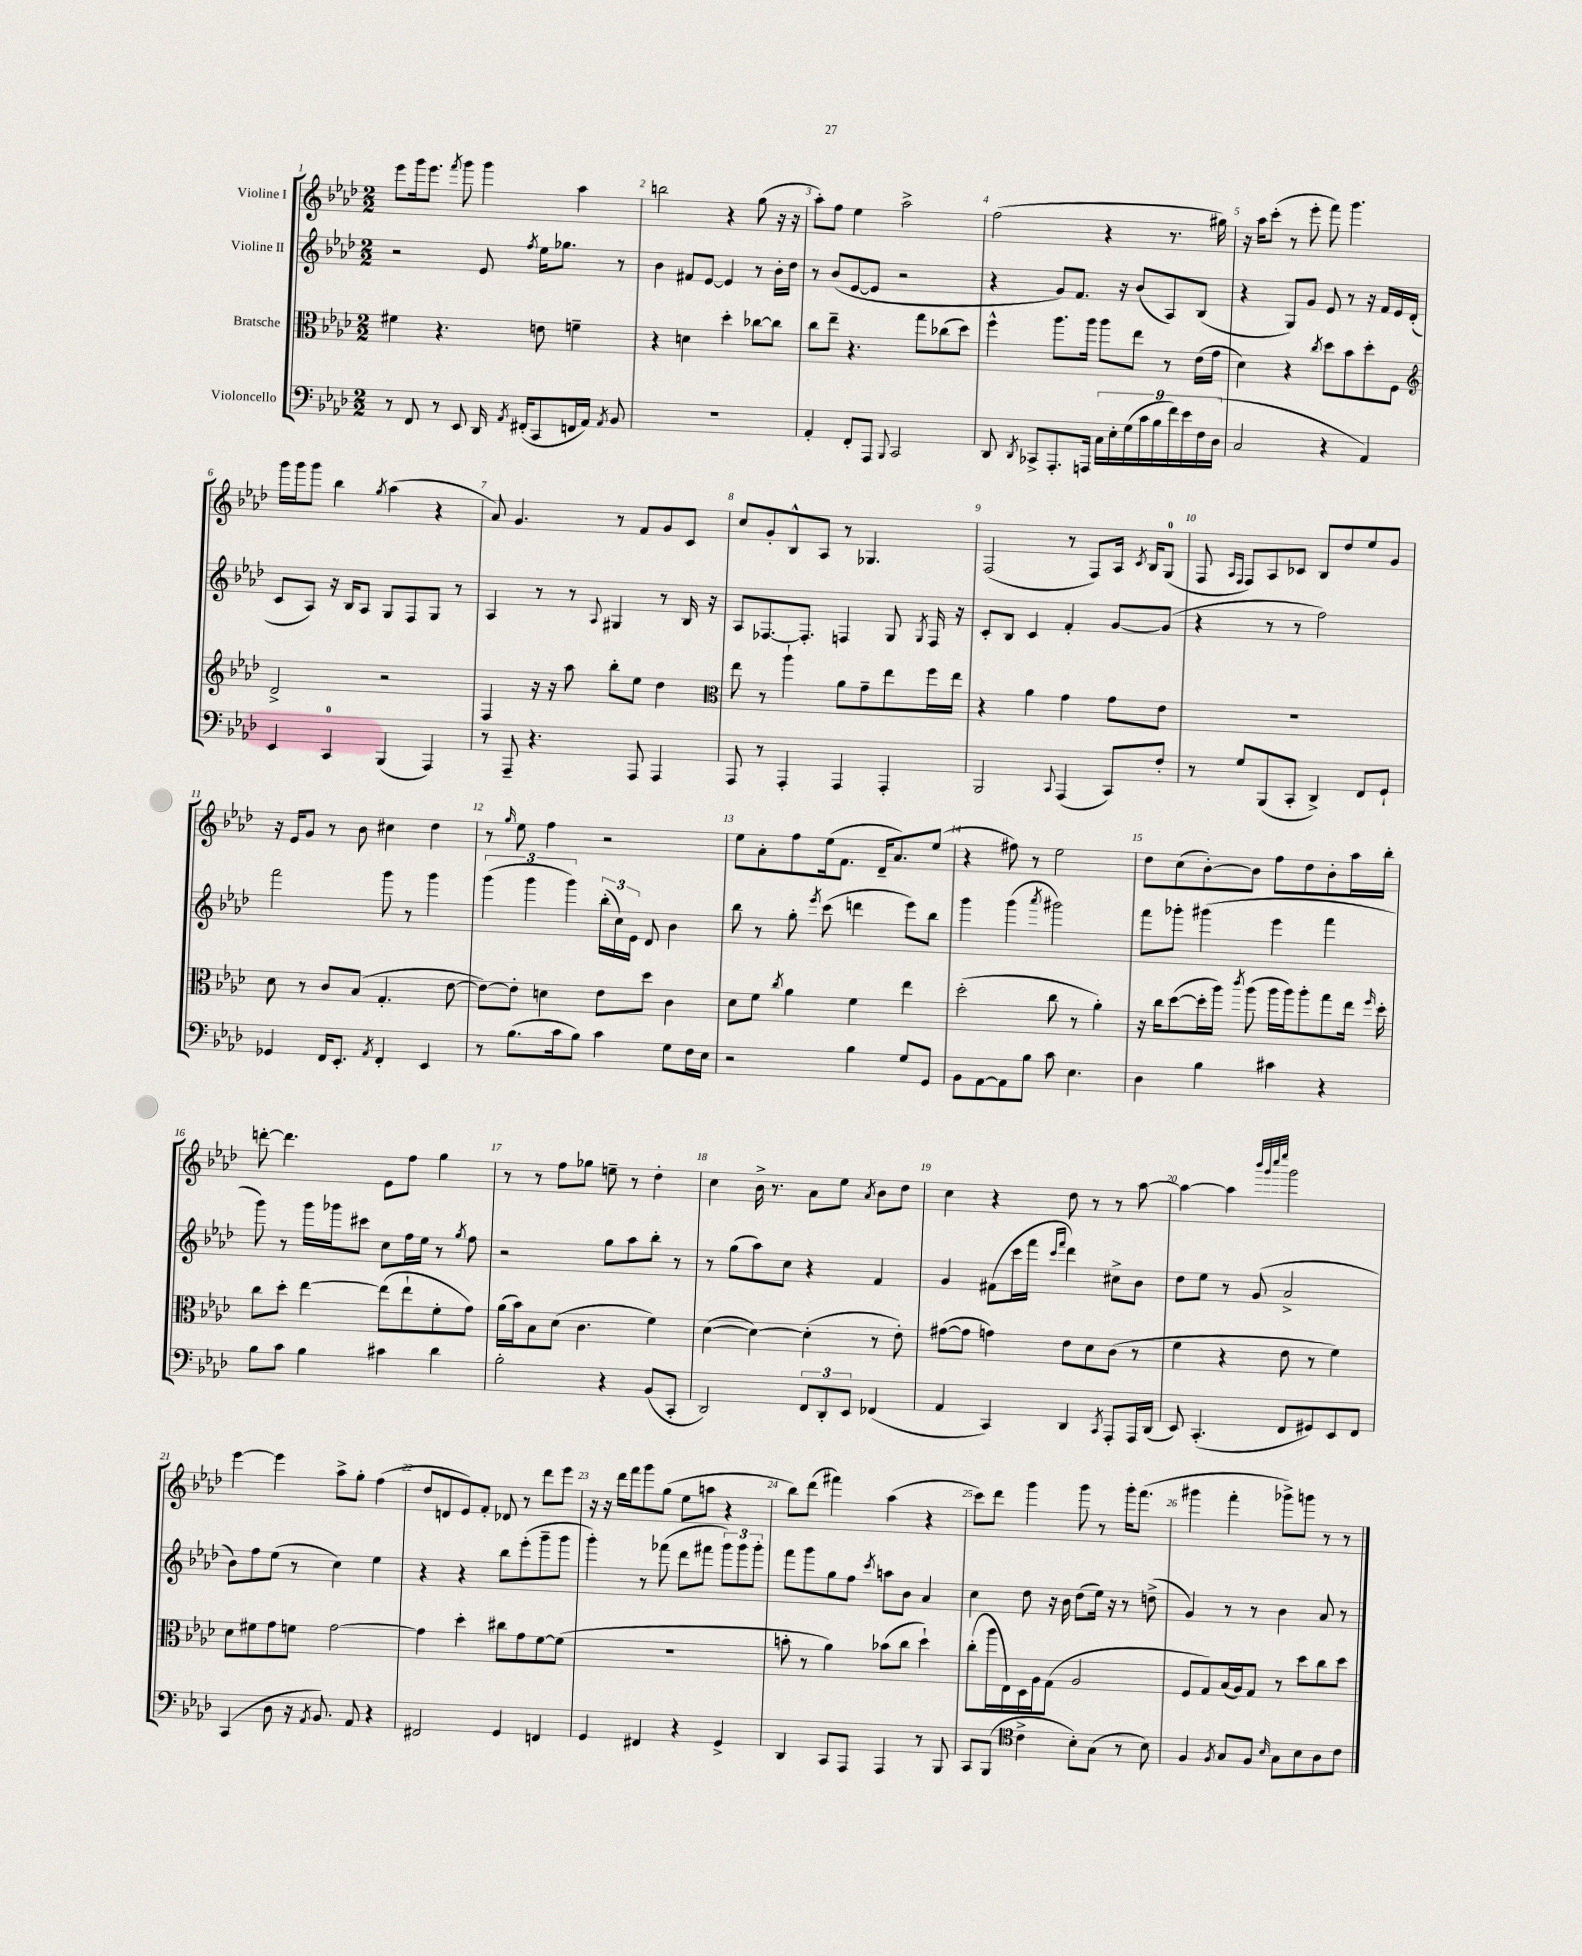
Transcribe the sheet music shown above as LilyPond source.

<<
\new StaffGroup <<
\new Staff = "s0" \with { instrumentName = "Violine I" } {
    \clef treble \key aes \major \numericTimeSignature \time 2/2
    \autoBeamOff ees'''8[ g'''16 ees'''8.] \acciaccatura { f'''8 } g'''8 g'''4 aes''4 |
    b''2 r4 g''8( r16 r16 |
    aes''8[-.) f''8] ees''4 aes''2-> |
    f''2( r4 r8. gis''16) |
    r16 aes''16[ c'''8]-.( r8 ees'''8-. f'''8) g'''4. |
    g'''16[ g'''16 g'''8] bes''4 \acciaccatura { g''8 } aes''4( r4 |
    aes'8) g'4. r8 f'8[ g'8 c'8] |
    c''8[ g'8-. bes8-^ aes8] r8 ges4. |
    f2( r8 f8[) aes16] \acciaccatura { c'8 } bes16[ g8]-0( |
    f8 \grace { aes16[ f16] } f8[) aes8 ces'8] bes8[ des''8 ees''8 g'8] |
    r16 ees'16[ g'8] r8 bes'8 cis''4 des''4 |
    r8 \grace { g''16 } ees''8 f''4 r2 |
    ees''8[ aes'8-. f''8 ees''16( f'8.] des'16[-- aes'8.) ees''8]( |
    r4 fis''8) r8 ees''2 |
    des''8[ c''8( bes'8~-.) bes'8] f''8[ des''8 bes'8-. aes''16 bes''16]-. |
    d'''8~-. d'''4. ees'8[ f''8] g''4 |
    r8 r8 f''8[ ges''8] e''8-- r8 des''4-. |
    c''4 bes'16-> r8. aes'8[ ees''8] \acciaccatura { aes'8 } bes'8[ des''8] |
    c''4 r4 des''8 r8 r8 aes''8~ |
    aes''4~ aes''4 \grace { bes'''32[ g'''32 c''''32 ees''''32] } g'''2 |
    ees'''4~ ees'''4 aes''8[-> g''8]-. f''4( |
    des''8[ d'8 ees'8) f'8]-. des'8 r8 des'''8[ ees'''8] |
    r16 r16 des'''16[ f'''16 g'''8 g''8]( ees''8[ a''8] r4 |
    bes''8[) des'''8]( fis'''4) aes''4( r4 |
    c'''8[) des'''8] g'''4 g'''8 r8 g'''16[-. f'''8.]( |
    gis'''4 f'''4-. ges'''8[->) g'''8] r8 r8 \bar "|." |
}
\new Staff = "s1" \with { instrumentName = "Violine II" } {
    \clef treble \key aes \major \numericTimeSignature \time 2/2
    \autoBeamOff r2 ees'8 \acciaccatura { f''8 } ees''16[ ges''8.] r8 |
    bes'4 fis'8[ ees'8]~ ees'4 r8 bes'16[-. des''16] |
    r8 bes'8[( ees'8~ ees'8] r2 |
    r4 g'8[) f'8.] r16 bes'8[( aes8) bes8]( |
    r4 g8[) g'8] ees'8 r8 r16 f'16[ ees'16 des'16]-.( |
    c'8[ aes8]) r16 bes16[ aes8] g8[ f8 g8] r8 |
    aes4 r8 r8 \appoggiatura { aes8 } gis4 r8 bes16 r16 |
    aes8[ fes8.~ fes8.]-. f4 g8 \acciaccatura { g8 } f16 r16 |
    c'8[-. bes8] c'4 f'4-. g'8[~ g'8]( |
    r4 r8 r8 f''2) |
    f'''2 g'''8 r8 g'''4 |
    \tuplet 3/2 { g'''4( g'''4 g'''4) } \tuplet 3/2 { bes''16[-.( c''16) ees'16] } des'8 bes'4 |
    bes''8 r8 g''8-. \acciaccatura { ees'''8 } c'''8( d'''4 ees'''8[) bes''8] |
    g'''4 g'''4( \acciaccatura { aes'''8 } gis'''2) |
    f'''8[ ges'''8]-. gis'''4( ees'''4 f'''4 |
    g'''8) r8 g'''16[ ges'''16 cis'''8] c''8[ f''16 ees''16] r8 \acciaccatura { g''8 } f''8 |
    r2 g''8[ aes''8 bes''8]-. r8 |
    r8 g''8[( aes''8) c''8] r4 f'4 |
    g'4 fis'8[( c'''16 f'''16] \grace { c'''16[ f'''16] } des'''4) cis''8[-> bes'8] |
    des''8[ ees''8] r8 g'8( aes'2-> |
    bes'8[) f''8 ees''8]( r8 c''4) ees''4 |
    r4 r4 bes''8[ ees'''8-.( g'''8-- g'''8] |
    g'''4-.) r8 fes'''8( des'''8[ fis'''8] \tuplet 3/2 { g'''8[) g'''8 g'''8]-. } |
    f'''8[ g'''8 g''8 f''8] \acciaccatura { c'''8 } a''8[ bes'8] aes'4 |
    c''4 des''8 r16 bes'16 des''8[( ees''16]) r16 r8 d''8->( |
    g'4) r8 r8 bes'4 aes'8 r8 \bar "|." |
}
\new Staff = "s2" \with { instrumentName = "Bratsche" } {
    \clef alto \key aes \major \numericTimeSignature \time 2/2
    \autoBeamOff fis'4 r4. e'8 f'4-- |
    r4 d'4 des''4-. ces''8[~ ces''8] |
    c''8[ ees''8]-- r4. g''8[ ces''8( des''8]) |
    f''4-^ aes''8.[ aes''16] aes''8[ ees''8] r8 ees'16[( g'16] |
    des'4) r4 \acciaccatura { c''8 } des''8[ bes'8 des''8-. f8] |
    \clef treble des'2-> r2 |
    f4 r16 r16 aes''8 bes''8[-. ees''8] des''4 |
    \clef alto ees''8 r8 aes''4-! aes'8[ g'8-- ees''8 f''16 ees''16] |
    r4 aes'4 g'4 g'8[ ees'8] |
    R1 |
    des'8 r8 c'8[ bes8]( g4.-. ees'8~ |
    ees'8[~) ees'8]-. d'4 ees'8[ des''8] c'4 |
    des'8[ f'8] \acciaccatura { c''8 } aes'4 f'4 ees''4 |
    des''2-.( c''8 r8 aes'4-.) |
    r16 c''16[ des''8~( des''16-. aes''16]) \acciaccatura { c'''8 } aes''8( aes''16[ aes''16) aes''8-. g''8 ees''16] \grace { f''16 } des''16-. |
    c''8[ des''8]-. ees''4~ ees''8[( ees''8-! f'8-. g'8]) |
    aes'16[( bes'16) bes8 des'8]( c'4. f'4) |
    des'4~( des'4~) des'4-.( r8 ees'8-.) |
    gis'8[~( gis'8] g'4) ees'8[ des'8 c'8]( r8 |
    f'4 r4 ees'8 r8 f'4) |
    des'8[ fis'8 g'8 f'8] g'2~ |
    g'4 des''4-. cis''8[ g'8 f'8~ f'8]( |
    R1 |
    b'8-. r8 aes'4) bes'8[( c''8] des''4-!) |
    c''8[-.( aes''16 ees16) des16 aes16 g8]( aes2 |
    f8[ g8) bes16( aes16) g8] r8 des''8[ c''8 des''8] \bar "|." |
}
\new Staff = "s3" \with { instrumentName = "Violoncello" } {
    \clef bass \key aes \major \numericTimeSignature \time 2/2
    \autoBeamOff r8 f,8 r8 ees,8 des,16 \acciaccatura { aes,8 } fis,16[-.( c,8 f,16 aes,16]) \acciaccatura { aes,8 } bes,8 |
    R1 |
    aes,4-. f,8[-. aes,,8] \appoggiatura { bes,,8 } c,2 |
    des,8 \acciaccatura { des,8 } ces,8[-> aes,,8.-. a,,16] \tuplet 9/8 { c16[ ees16-. g16( c'16 bes16 f'16) ees'16 f16 des16]( } |
    c2 r4 aes,4) |
    ees,4 c,4-0 bes,,4( aes,,4) |
    r8 aes,,8-- r4. aes,,8 aes,,4 |
    aes,,8 r8 aes,,4-. aes,,4 aes,,4-. |
    bes,,2 \appoggiatura { c,8 } aes,,4( c,8[) f8]-. |
    r8 g8[ bes,,8( c,8]-. des,4->) f,8[ g,8]-! |
    ges,4 f,16[ ees,8.]-. \acciaccatura { aes,8 } f,4-. ees,4 |
    r8 bes8.[( c'16 bes8]) c'4 g8[ f16 ees16] |
    r2 bes4 g8[ g,8] |
    bes,8[ aes,8~ aes,8 bes8] c'8 ees4. |
    des4 bes4 cis'4 r4 |
    bes8[ c'8] bes4 cis'4 des'4 |
    bes2-. r4 bes,8[( c,8]-. |
    des,2) \tuplet 3/2 { f,8[ des,8-. ees,8] } fes,4( |
    aes,4 c,4) des,4 \acciaccatura { c,8 } aes,,8[-. aes,,16 des,16]( |
    ees,8) c,4.-.( f,8[ gis,8) ees,8 f,8] |
    c,4( des8 r16 \acciaccatura { aes,8 } bes,8.) aes,8 r4 |
    fis,2 g,4 f,4 |
    g,4 fis,4 r4 g,4-> |
    des,4 c,8[ aes,,8] aes,,4 r8 bes,,8 |
    c,8[ bes,,8]( \clef tenor c'4-> bes8[-.) g8]( r8 bes8) |
    f4 \acciaccatura { f8 } g8[ f8] \grace { bes16 } g8[ bes8 aes8 c'8] \bar "|." |
}
>>
>>
\layout { \context { \Score \override BarNumber.break-visibility = ##(#f #t #t) barNumberVisibility = #all-bar-numbers-visible } }
